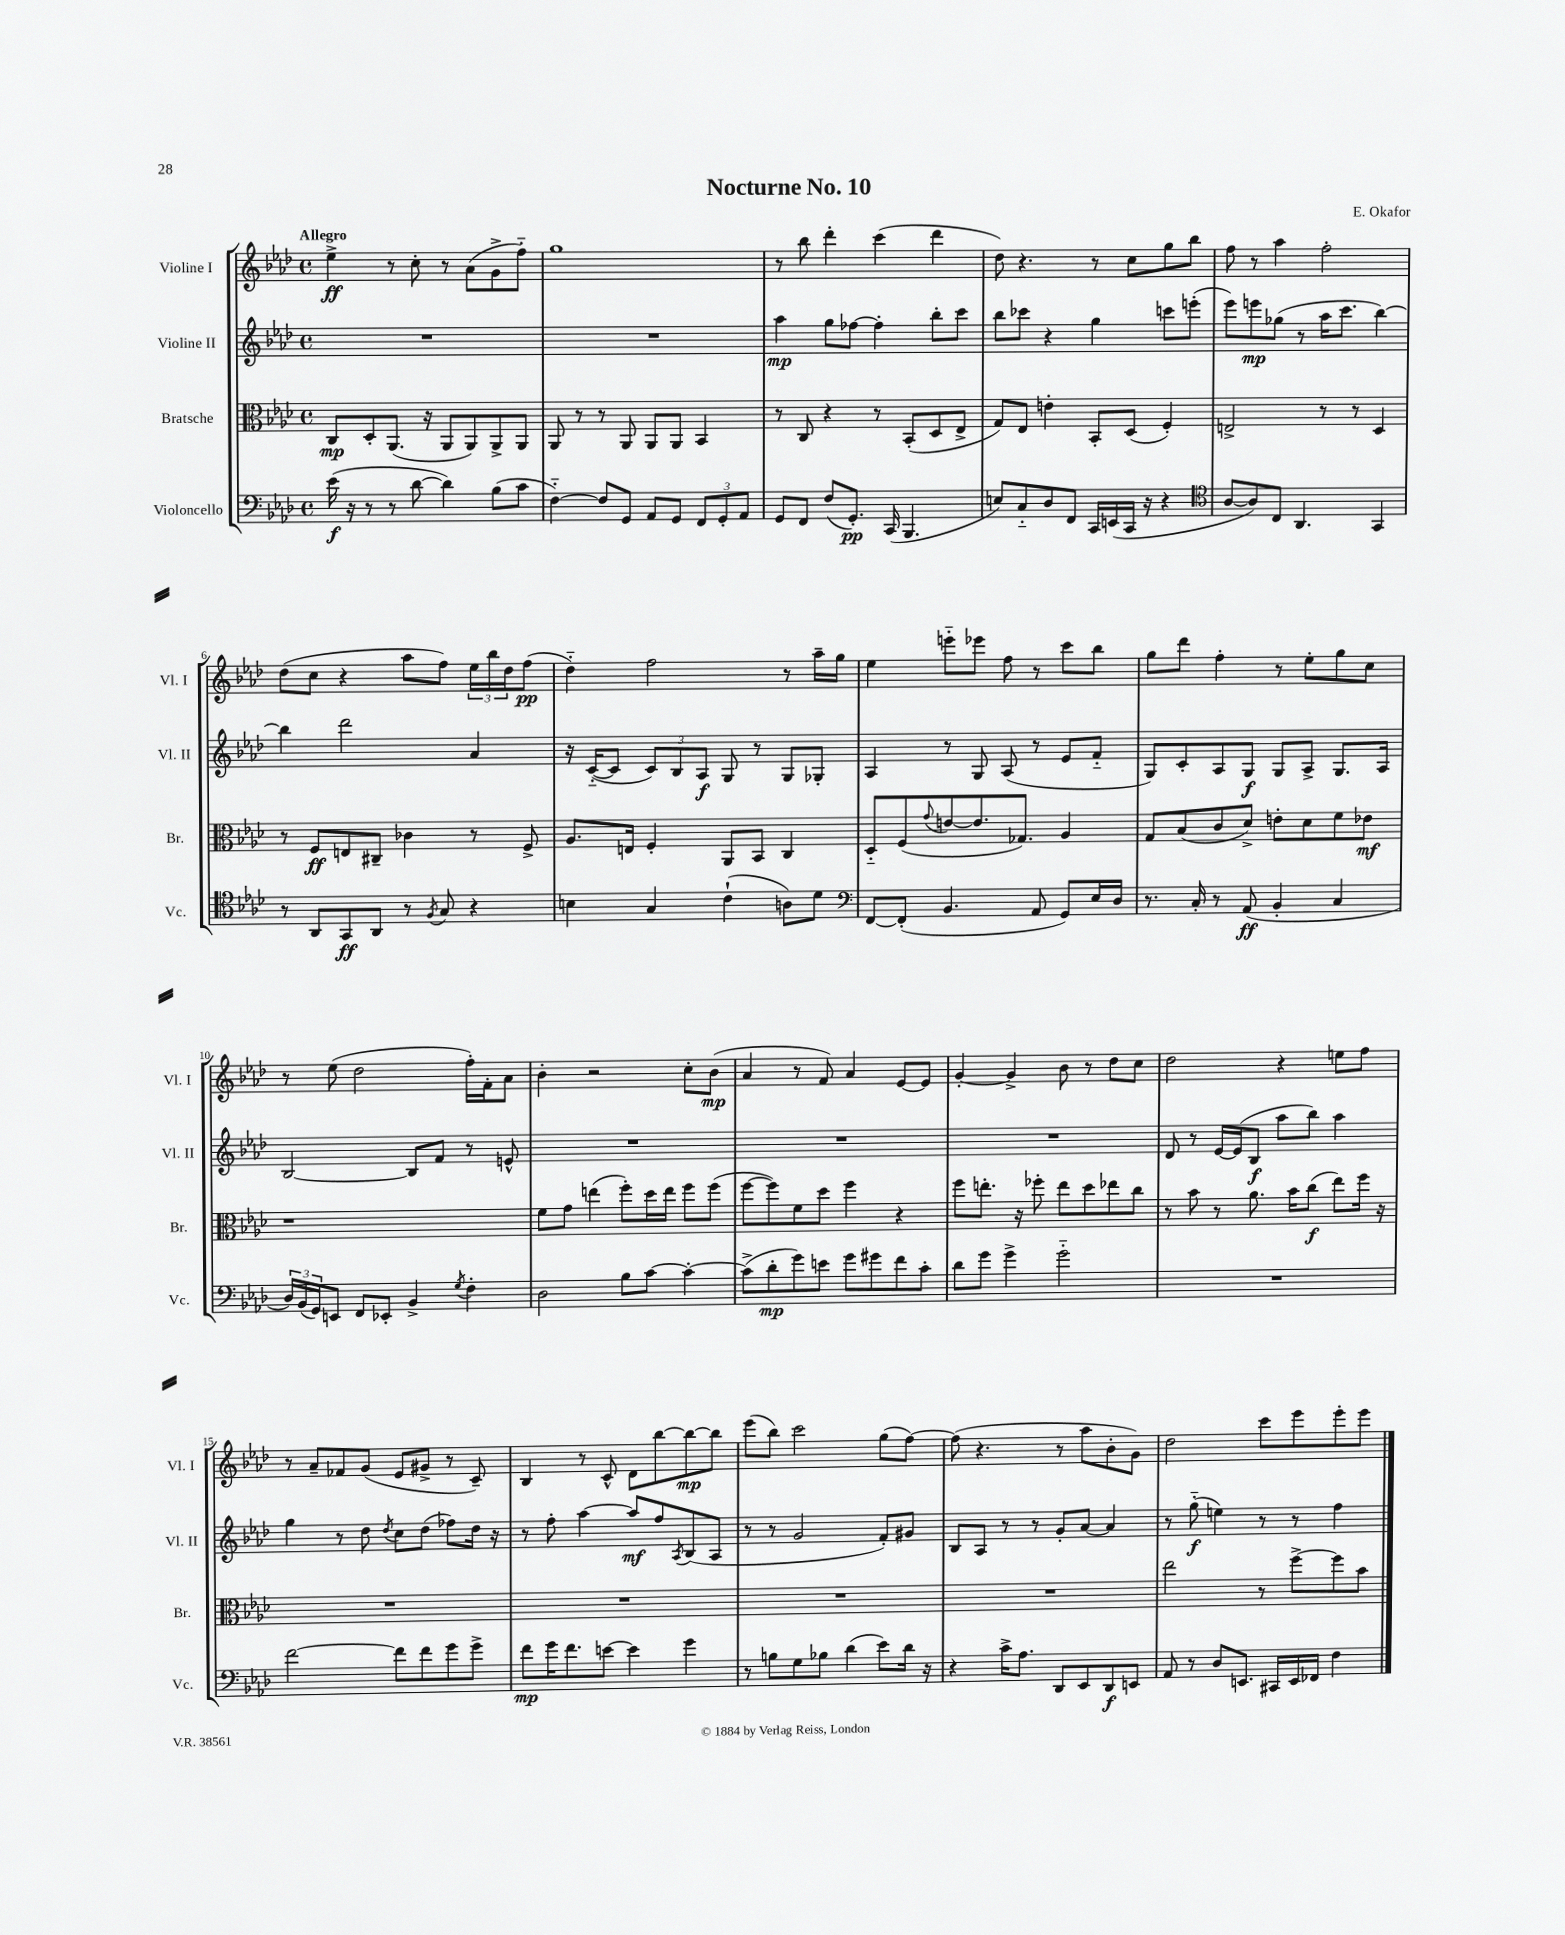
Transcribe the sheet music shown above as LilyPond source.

\header { title = "Nocturne No. 10" composer = "E. Okafor" }
<<
\new StaffGroup <<
\new Staff = "s0" \with { instrumentName = "Violine I" shortInstrumentName = "Vl. I" } {
    \clef treble \key aes \major \defaultTimeSignature \time 4/4 \tempo "Allegro"
    ees''4->\ff r8 c''8-. r8 aes'8( g'8-> f''8-_) |
    g''1 |
    r8 bes''8 des'''4-. c'''4( des'''4 |
    des''8) r4. r8 c''8 g''8 bes''8 |
    f''8 r8 aes''4 f''2-. |
    des''8( c''8 r4 aes''8 f''8) \tuplet 3/2 { ees''16 bes''16 des''16 } f''8\pp( |
    des''4-_) f''2 r8 aes''16-- g''16 |
    ees''4 e'''8-_ ees'''8 f''8 r8 c'''8 bes''8 |
    g''8 des'''8 f''4-. r8 ees''8-. g''8 c''8 |
    r8 ees''8( des''2 f''16-.) f'16-. aes'8 |
    bes'4-. r2 c''8-. bes'8\mp( |
    aes'4 r8 f'8) aes'4 ees'8~ ees'8 |
    g'4~-. g'4-> bes'8 r8 des''8 c''8 |
    des''2 r4 e''8 f''8 |
    r8 aes'8-- fes'8 g'8( ees'8 gis'8-> r8 c'8--) |
    bes4 r8 c'8-^ des'8 bes''8~ bes''8~\mp bes''8 |
    ees'''8( bes''8) c'''2 g''8( f''8~) |
    f''8( r4. r8 aes''8 bes'8-. g'8) |
    des''2 c'''8 ees'''8 ees'''8-. ees'''8 \bar "|." |
}
\new Staff = "s1" \with { instrumentName = "Violine II" shortInstrumentName = "Vl. II" } {
    \clef treble \key aes \major \defaultTimeSignature \time 4/4
    R1 |
    R1 |
    aes''4\mp g''8 fes''8~ fes''4-. bes''8-. c'''8 |
    bes''8 ces'''8 r4 g''4 c'''8 e'''8-.( |
    ees'''8) e'''8\mp ges''8( r8 aes''16 c'''8. bes''4~) |
    bes''4 des'''2 aes'4 |
    r16 c'16~-_( c'8 \tuplet 3/2 { c'8) bes8 aes8\f } g8 r8 g8 ges8-. |
    aes4 r8 g8 aes8( r8 ees'8 f'8-_ |
    g8) c'8-. aes8 g8\f g8 aes8-> g8. aes16 |
    bes2~ bes8 f'8 r8 e'8-^ |
    R1 |
    R1 |
    R1 |
    des'8 r8 ees'16~ ees'16( bes8\f aes''8 bes''8) aes''4 |
    g''4 r8 des''8 \acciaccatura { des''8 } c''8 des''8( fes''8) des''16 r16 |
    r8 f''8-. aes''4~ aes''8\mf f''8 \acciaccatura { aes8 } bes8( aes8 |
    r8 r8 g'2 f'8-.) gis'8 |
    bes8 aes8 r8 r8 g'8-. aes'8~ aes'4 |
    r8 g''8-_\f( e''4) r8 r8 f''4 \bar "|." |
}
\new Staff = "s2" \with { instrumentName = "Bratsche" shortInstrumentName = "Br." } {
    \clef alto \key aes \major \defaultTimeSignature \time 4/4
    c8\mp des8-. aes,8.( r16 aes,8 aes,8) aes,8-> aes,8 |
    aes,8 r8 r8 aes,8 aes,8 aes,8 bes,4 |
    r8 c8 r4 r8 bes,8-.( des8 ees8-> |
    g8) ees8 e'4-. bes,8-. des8( f4-.) |
    e2-> r8 r8 des4 |
    r8 f8\ff e8 cis8-- ces'4 r8 f8-> |
    aes8. e16 f4-. aes,8 bes,8 c4 |
    des8-_ f8( \appoggiatura { g'8 } e'8~ e'8. ges8.) aes4 |
    g8 bes8( c'8 des'8->) e'8-. des'8 f'8 ees'8\mf |
    r1 |
    f'8 g'8 e''4( f''8-.) des''16 e''16 f''8 f''8( |
    f''8~ f''8) f'8 des''8 f''4 r4 |
    f''8 e''8.-. r16 fes''8-. e''8 des''8 ees''8 c''8 |
    r8 bes'8 r8 aes'8. bes'16 c''8\f( ees''8) f''16 r16 |
    R1 |
    R1 |
    R1 |
    R1 |
    ees''2 r8 f''8~-> f''8 bes'8 \bar "|." |
}
\new Staff = "s3" \with { instrumentName = "Violoncello" shortInstrumentName = "Vc." } {
    \clef bass \key aes \major \defaultTimeSignature \time 4/4
    ees'16\f( r16 r8 r8 des'8~ des'4) bes8( c'8 |
    f4~-_) f8 g,8 aes,8 g,8 \tuplet 3/2 { f,8 g,8-. aes,8 } |
    g,8 f,8 f8( g,8.-.\pp) c,16( bes,,4. |
    e8) c8-_ des8 f,8 c,16 e,16( c,16 r16 r4 |
    \clef tenor aes8~ aes8) c8 aes,4. g,4 |
    r8 aes,8 g,8\ff aes,8 r8 \acciaccatura { f8 } g8 r4 |
    b4 g4 c'4-!( a8) des'8 |
    \clef bass f,8~ f,8-.( bes,4. aes,8 g,8) ees16 des16 |
    r8. c16-. r8 aes,8\ff( bes,4-. c4 |
    \tuplet 3/2 { des16) bes,16( g,16) } e,8 f,8 ees,8-. bes,4-> \acciaccatura { g8 } f4-. |
    des2 bes8 c'8~ c'4~-. |
    c'8->( des'8-.\mp g'8) e'8 g'8 gis'8 f'8 c'8-. |
    des'8 g'8 g'4-> g'2-_ |
    R1 |
    f'2~ f'8 f'8 g'8 g'8-> |
    f'8\mp g'16 f'8. e'8~ e'4 g'4 |
    r8 b8 g8 bes8 des'4( ees'8) des'16 r16 |
    r4 c'16-> aes8. des,8 ees,8 des,8\f e,8 |
    aes,8 r8 des8 e,8. cis,16 e,16 fes,16 f4 \bar "|." |
}
>>
>>
